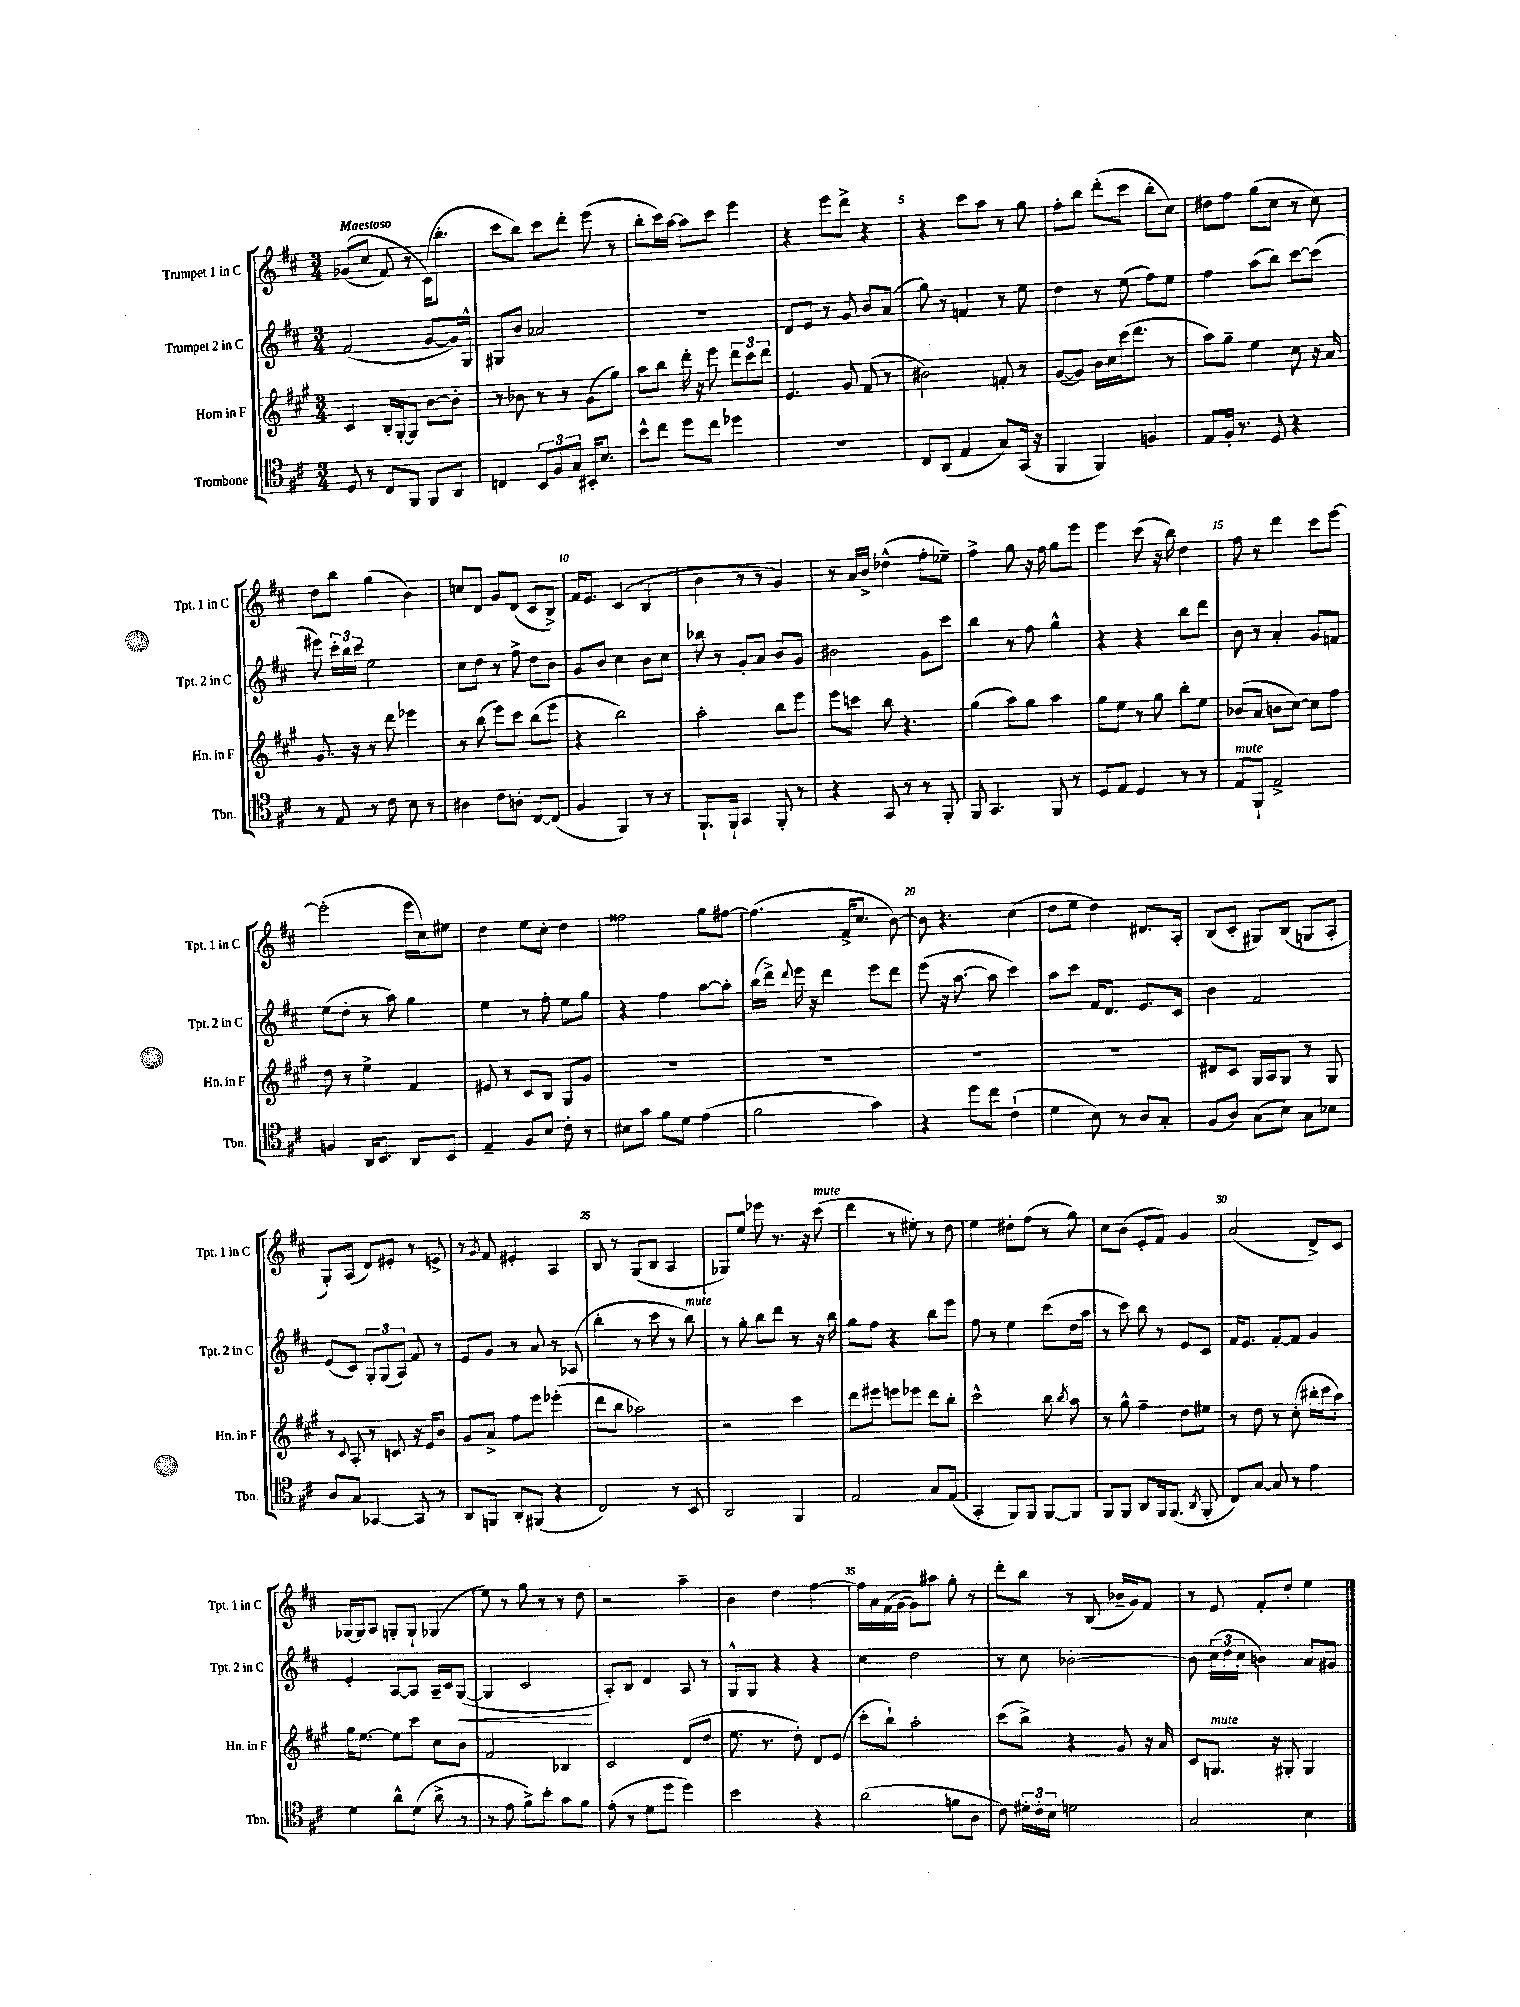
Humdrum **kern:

**kern	**kern	**kern	**kern
*staff4	*staff3	*staff2	*staff1
*clefC4	*clefG2	*clefG2	*clefG2
*k[f#c#]	*k[f#c#g#]	*k[f#c#]	*k[f#c#]
*M3/4	*M3/4	*M3/4	*M3/4
8D	4c#	(2f#	&((8g-
8r	.	.	8cc#
8C#	16B'	.	8f#)
.	[16G#'	.	.
8FF#	8G#]	.	8r
8FF#	[8b	[8g	(16c#&)
.	.	.	8.bb'
8AA	8b']	16g])	.
.	.	16G^^	.
=	=	=	=
4C	8r	8G#	8ccc#
.	8b-	8b	8bb)
12BB	8r	2a-	8ccc#
12F#	.	.	.
.	8r	.	8ddd'
12G	.	.	.
16BB#'	(8g#	.	(8eee
8.B	.	.	.
.	8gg#)	.	8r
=	=	=	=
8b^^	8aa	2.r	8bb'
8cc#	8bb	.	16ccc#)
.	.	.	[16aa
8dd	16ddd'	.	8aa]
.	16r	.	.
8cc#	8eee	.	8ccc#
4dd-	12ddd	.	4eee
.	12ccc#	.	.
.	12ddd	.	.
=	=	=	=
2.r	4.e	8d	4r
.	.	8e	.
.	.	8r	8eee
.	8g#	8g	8ddd^
.	(8f#	8b	4r
.	8r	(8a	.
=	=	=	=
8C#	2b#)	8gg)	4r
(8AA	.	8r	.
4E	.	4f	8ccc#
.	.	.	8aa
8G)	8f'	8r	8r
(16GG	8r	8ee	8gg
16r	.	.	.
=	=	=	=
4FF#	([8g#	4dd	8ff#'
.	8g#])	.	8bb
4FF#)	16b	8r	(8ddd'
.	16cc#	.	.
.	(16ccc#	(8ee	8ccc#
.	8.ddd	.	.
4F	.	8ff#)	8bb'
.	8r	8ee	8cc#)
=	=	=	=
8E	8aa)	4ff#	8dd#
16F#'	8gg#~	.	8ff#
8.r	.	.	.
.	4ee	(8aa	(8gg
8D	.	8bb)	8cc#
4r	8cc#	[8ccc#	8r
.	16r	(8ccc#]	8cc#)
.	16a	.	.
=	=	=	=
8r	8.g#	8eee#)	8dd
8E	.	24ccc#'	8bb
.	.	24bb	.
.	16r	.	.
.	.	24ccc#	.
8r	8r	2ee	(4gg
8c#	8ddd	.	.
8B	4eee-	.	4b)
8r	.	.	.
=	=	=	=
4A#	8r	8cc#	8cc
.	(8bb	8dd	8d
8c#	8eee)	8r	8g
8A'	8ccc#	8ff#^	(8d
[8C#	(8bb	8dd	8c#
(8C#]	8eee	8b	8B^)
=	=	=	=
4F#	4r	8g	16f#
.	.	.	8.e
.	.	8b	.
4FF#)	2bb)	4cc#	(4c#
8r	.	8b	4B
8r	.	8cc#	.
=	=	=	=
8.FF#`	2aa'	8bb-	4b
.	.	8r	.
16FF#`	.	.	.
4GG	.	8g'	8r
.	.	8a	8r
8FF#'	8bb	8b	4g)
8r	8eee	8g	.
=	=	=	=
4r	8eee	2b#	8r
.	8ccc	.	16a
.	.	.	16b^
8GG	8bb	.	(4dd-^^
8r	4.r	.	.
8r	.	8g	8ff#'
8FF#'	.	8ccc#	8ee-~)
=	=	=	=
8FF#	(4gg#	4bb	4ff#^
4.GG	.	.	.
.	8aa)	8r	8gg
.	8gg#	8ff#	16r
.	.	.	16ff#
8FF#	4aa	4gg^^	8gg
8r	.	.	8eee
=	=	=	=
8D	8gg#	4r	4eee
8E	8ee	.	.
4D	8r	4r	(8ccc#
.	8gg#	.	16r
.	.	.	16bb)
8r	8bb'	8bb	4dd
8r	8ee	8ddd	.
=	=	=	=
8E	(8b-	8b	8ff#
8FF#`	8a	8r	8r
2E^	8b	4a'	4ddd
.	[8cc#)	.	.
.	8cc#]	8g	8ccc#
.	8ff#	8f	[8eee
=	=	=	=
4F	8dd	(8ee	(2eee']
.	8r	8dd'	.
16AA	4ee^	8r	.
8.BB	.	.	.
.	.	8aa)	.
8AA	4f#	4gg	16eee
.	.	.	16cc#)
8BB	.	.	8ee#
=	=	=	=
4E~	8e#	4ee	4dd
.	8r	.	.
8F#	8c#	8r	8ee
8B	8B	8ff#'	8cc#'
8c#'	8G#	8ee	4dd
8r	8g#	8gg	.
=	=	=	=
8B#	2.r	4r	2ff##
8g	.	.	.
8f#	.	4ff#	.
8d	.	.	.
(4e	.	[8aa	8gg
.	.	8aa']	[8ff#
=	=	=	=
2f#	2.r	(16bb	(4.ff#]
.	.	16ddd^)	.
.	.	8qqddd	.
.	.	16eee	.
.	.	16r	.
.	.	4ddd	.
.	.	.	16f#^
.	.	.	8.cc#
4g)	.	8eee	.
.	.	8ddd	[8b)
=	=	=	=
4r	2.r	(8eee	8b]
.	.	16r	4.r
.	.	[8.aa	.
8dd	.	.	.
8cc#	.	8aa]	.
(4c#`	.	4ccc#)	(4cc#
=	=	=	=
4d	2.r	8aa	8dd
.	.	8ccc#	8ee
8B)	.	16f#	4dd)
.	.	8.d	.
8r	.	.	.
8A	.	8.e	8.d#
8G'	.	.	.
.	.	16c#	16A'
=	=	=	=
(8F#	8d#	4b	(8B
8A)	8c#	.	8c#'
(8G	16G#	2f#	8G#)
.	16A	.	.
8B)	8G#	.	(8B
8G	8r	.	8G
8B-	8G#	.	8A'
=	=	=	=
8A	8r	(8e	8G')
.	8qqc#	.	.
8G	8A'	8c#)	(8A
[4GG-	8r	12G'	8d)
.	.	(12G	.
.	8c	.	8e#'
.	.	12A)	.
8GG-]	16r	8f#	8r
.	16e	.	.
8r	8b	8r	8e^
=	=	=	=
8AA	8g#	8e	8r
.	.	.	8qg
8FF	8a^	8g	8f#
8AA'	8ff#	8r	4e#'
(8FF#	8eee	8a	.
4r	(4eee-'	8r	4A
.	.	(8A-	.
=	=	=	=
2C#)	8ddd	4bb'	8B
.	8bb	.	8r
.	2aa-)	8r	(8G
.	.	8ccc#	8B
8r	.	8r	4A
8BB	.	8bb)	.
=	=	=	=
2AA	2r	8r	8G-)
.	.	8gg'	8ee
.	.	8bb	8eee-
.	.	8ddd	8.r
4FF#	4ccc#	8r	.
.	.	.	16r
.	.	16r	(8ccc#
.	.	16bb	.
=	=	=	=
2E	8ddd	8gg	4ddd
.	8eee#	8ff#	.
.	8eee	4r	8r
.	8eee-	.	8ee#')
8G	8ddd	8bb	8r
(8E	8bb'	8eee	8dd
=	=	=	=
4GG'	2ccc#^^	8ff#	4ee
.	.	8r	.
8FF#)	.	4ee	8dd#'
8FF#	.	.	(8ff#
[8FF#	8bb	(8ccc#	8r
.	8qbb	.	.
8FF#]	8aa	16dd	8gg)
.	.	16aa	.
=	=	=	=
8FF#	8r	8r	8cc#
8FF#	8gg#^^	8ccc#)	(8b
8AA	4ff#~	8bb	8e'
16FF#	.	8r	8f#)
(8.FF#	.	.	.
.	8dd	8e	4g
8qAA	.	.	.
8FF#'	8ee#	8c#	.
=	=	=	=
8C#)	8r	16f#	(2a
.	.	8.e	.
[8G	8dd	.	.
8G]	8r	[8f#'	.
8r	(8cc#'	8f#]	.
4e	16bb#'	4g	8d^)
.	16ccc#	.	.
.	8aa)	.	8c#
=	=	=	=
4d	16gg#	4e'	[16G-
.	[8.ee	.	16G-]
.	.	.	8A
8a^^	8ee]	[8A	8G'
(8d	8ccc#	8A]	8G`
8a^	8cc#	16A~	(4G-
.	.	16c#	.
8r	8b	([8G	.
=	=	=	=
8r	2f#	4G]	8ee)
8e	.	.	8r
8f#^)	.	2c#	8gg
8b'	.	.	8r
8g	4B-	.	8r
8f#	.	.	8dd
=	=	=	=
(8e'	2c#	8A')	2r
8r	.	8B	.
8d	.	4d	.
8dd	.	.	.
4dd)	(8d	8A	4aa~
.	8dd	8r	.
=	=	=	=
2b	8.ee	8G^^	4b
.	.	8G	.
.	8.r	.	.
.	.	4r	4dd
.	8dd')	.	.
4r	8d	4r	[4ff#
.	(8e	.	.
=	=	=	=
(2a	8ccc#'	4cc#	16ff#]
.	.	.	16a
.	8bb`)	.	(16f#
.	.	.	[16g
.	2aa'	2dd	8g])
.	.	.	8aa#
8f	.	.	8gg'
8A	.	.	8r
=	=	=	=
8c#)	(8ccc#	8r	8ddd'
24d#'	8bb^)	8cc#	8bb
24c#'	.	.	.
24B	.	.	.
2d	4r	[2b-'	8r
.	.	.	(8B
.	8g#	.	16b-~
.	.	.	16g)
.	16r	.	8f#
.	16a	.	.
=	=	=	=
2G	8c#	8b-]	8r
.	8.G	(24cc#	8e
.	.	24dd	.
.	.	24cc#	.
.	.	4b)	8f#'
.	16r	.	.
.	8G#'	.	8dd'
4B	4G#	8a	4ee
.	.	8g#	.
==	==	==	==
*-	*-	*-	*-
